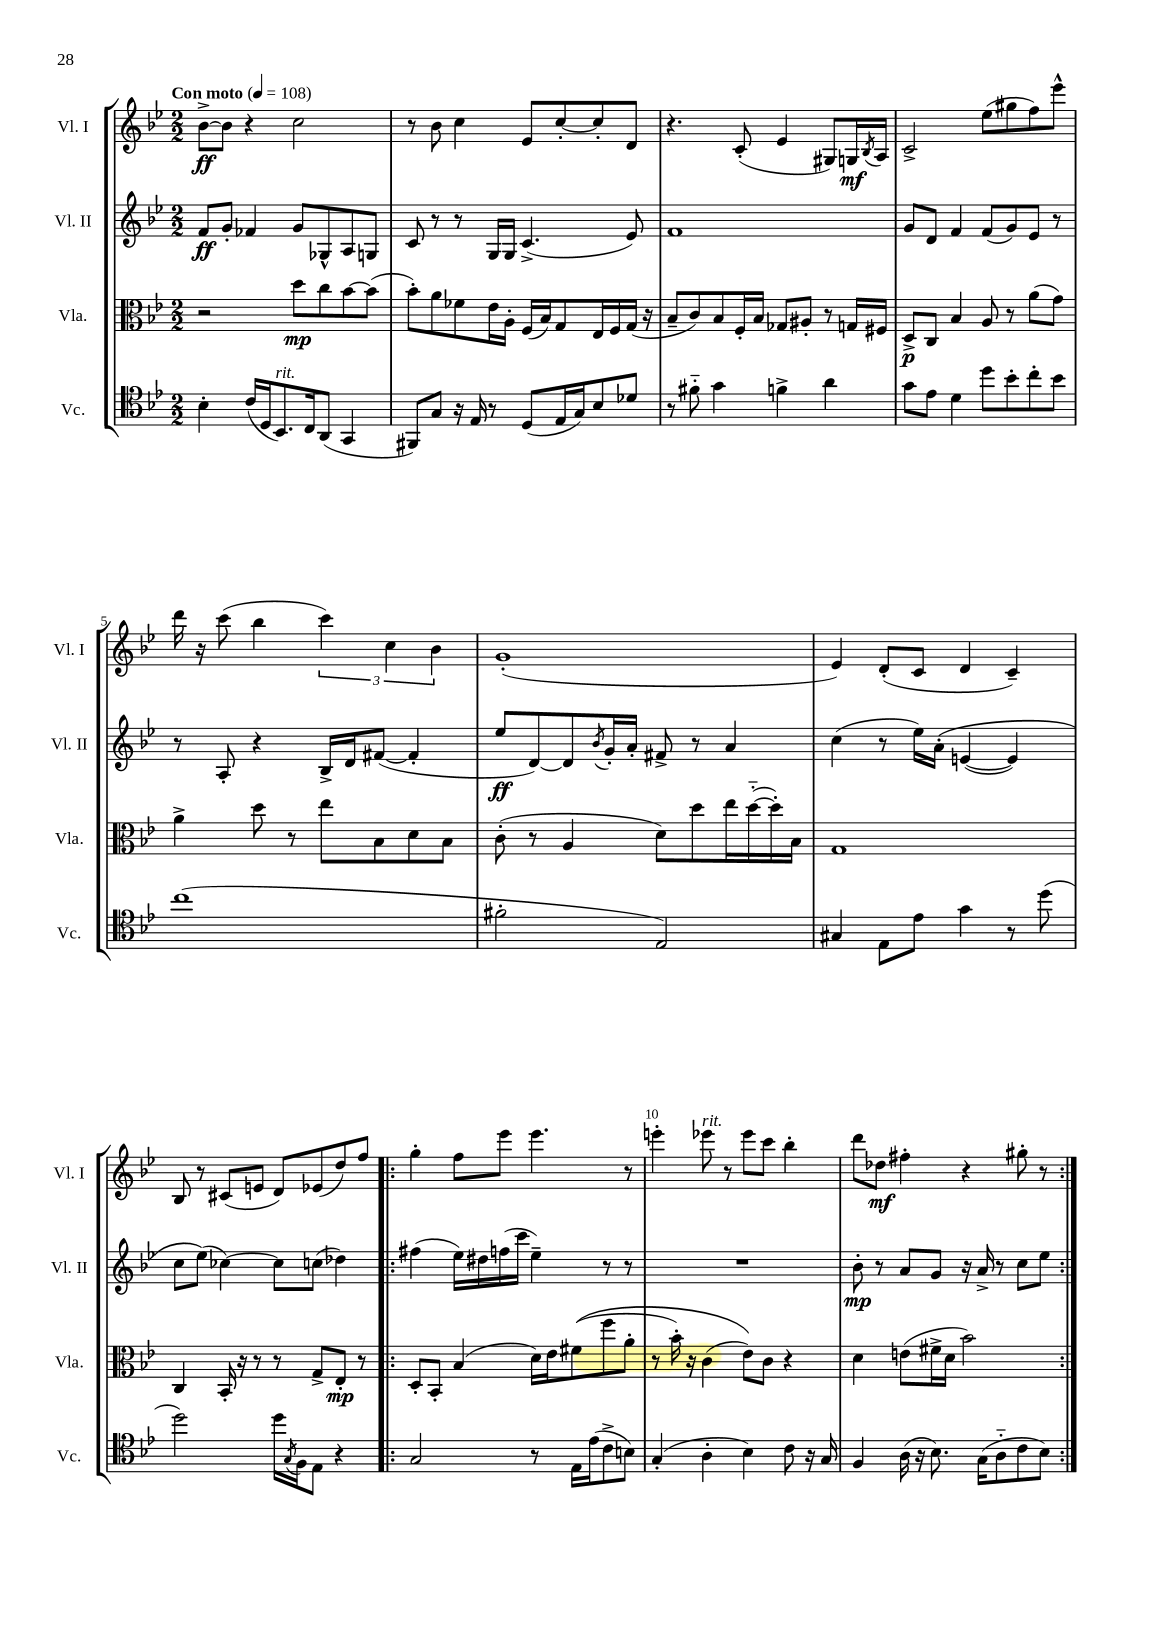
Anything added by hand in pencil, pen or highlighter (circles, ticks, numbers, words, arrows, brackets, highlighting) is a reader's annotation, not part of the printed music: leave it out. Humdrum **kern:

**kern	**kern	**kern	**kern
*staff4	*staff3	*staff2	*staff1
*clefC4	*clefC3	*clefG2	*clefG2
*k[b-e-]	*k[b-e-]	*k[b-e-]	*k[b-e-]
*M2/2	*M2/2	*M2/2	*M2/2
*MM108	*MM108	*MM108	*MM108
4B-'	2r	8f	[8b-^
.	.	8g'	8b-]
(16c	.	4f-	4r
16D	.	.	.
8.BB-)	.	.	.
.	8dd	8g	2cc
16C	.	.	.
(8AA	8cc	8G-^^	.
4GG	[8b-	8A	.
.	(8b-]	8G	.
=	=	=	=
8FF#)	8b-')	8c	8r
8G	8a	8r	8b-
16r	8f-	8r	4cc
16E-	.	.	.
8r	16e-	16G	.
.	16A'	16G	.
(8D	(16F	(4.c^	8e-
.	16B-)	.	.
16E-	8G	.	[8cc'
16G)	.	.	.
8B-	16E-	.	8cc']
.	16F	.	.
8d-	(16G	8e-)	8d
.	16r	.	.
=	=	=	=
8r	8B-~	1f	4.r
8f#'~	8c)	.	.
4g	8B-	.	.
.	16F'	.	(8c'
.	16B-	.	.
4f^	8G-	.	4e-
.	8A#'	.	.
4a	8r	.	8G#)
.	16G	.	16G
.	.	.	8qB-
.	16F#	.	16A
=	=	=	=
8g	8D^	8g	2c^
8e-	8C	8d	.
4d	4B-	4f	.
8dd	8A	(8f	(8ee-
8b-'	8r	8g)	8gg#
8cc'	(8a	8e-	8ff)
8b-	8g)	8r	8eee-^^
=	=	=	=
(1cc	4a^	8r	16ddd
.	.	.	16r
.	.	8A'	(8ccc
.	8dd	4r	4bb-
.	8r	.	.
.	8ee-	16B-^	6ccc)
.	.	16d	.
.	8B-	([8f#	.
.	.	.	6cc
.	8d	4f#']	.
.	.	.	6b-
.	8B-	.	.
=	=	=	=
2f#'	(8c'	8ee-	(1g'
.	8r	[8d)	.
.	4A	8d]	.
.	.	8qb-	.
.	.	16g'	.
.	.	16a'	.
2E-)	8d)	8f#^	.
.	8dd	8r	.
.	16ee-	4a	.
.	([16dd'~	.	.
.	16dd'])	.	.
.	16B-	.	.
=	=	=	=
4G#	1G	(4cc	4e-)
8E-	.	8r	(8d'
8e-	.	16ee-)	8c
.	.	&(16a'	.
4g	.	([4e	4d
8r	.	4e])	4c~)
(8dd	.	.	.
=	=	=	=
2dd)	4C	8cc	8B-
.	.	(8ee-&)	8r
.	16BB-'	[4cc-)	(8c#
.	16r	.	.
.	8r	.	8e
16dd	8r	8cc-]	8d)
8qG	.	.	.
16F	.	.	.
8E-	8G^	(8cc	(8e-
4r	8E-'	4dd-)	8dd)
.	8r	.	8ff
=!|:	=!|:	=!|:	=!|:
2G	8D'	(4ff#	4gg'
.	8BB-'	.	.
.	(4B-	16ee-)	8ff
.	.	16dd#	.
.	.	(16ff	8eee-
.	.	16ccc	.
8r	16d)	4ee-~)	4.eee-
.	16e-	.	.
16E-	&((8f#	.	.
(16e-	.	.	.
8c^	8ff	8r	.
8B)	8a'	8r	8r
=	=	=	=
(4G'	8r	1r	4eee'
.	16b-')	.	.
.	16r	.	.
4A'	(4c	.	8eee-
.	.	.	8r
4B-)	8e-)&)	.	8eee-
.	8c	.	8ccc
8c	4r	.	4bb-'
16r	.	.	.
16G	.	.	.
=	=	=	=
4F	4d	8b-'	8ddd
.	.	8r	8dd-
(16A	(8e	8a	4ff#'
16r	.	.	.
8.B-)	16f#^	8g	.
.	16d	.	.
.	2b-)	16r	4r
(16G	.	16a^	.
8A'~	.	8r	.
8c	.	8cc	8gg#'
8B-)	.	8ee-	8r
==:|!	==:|!	==:|!	==:|!
*-	*-	*-	*-
